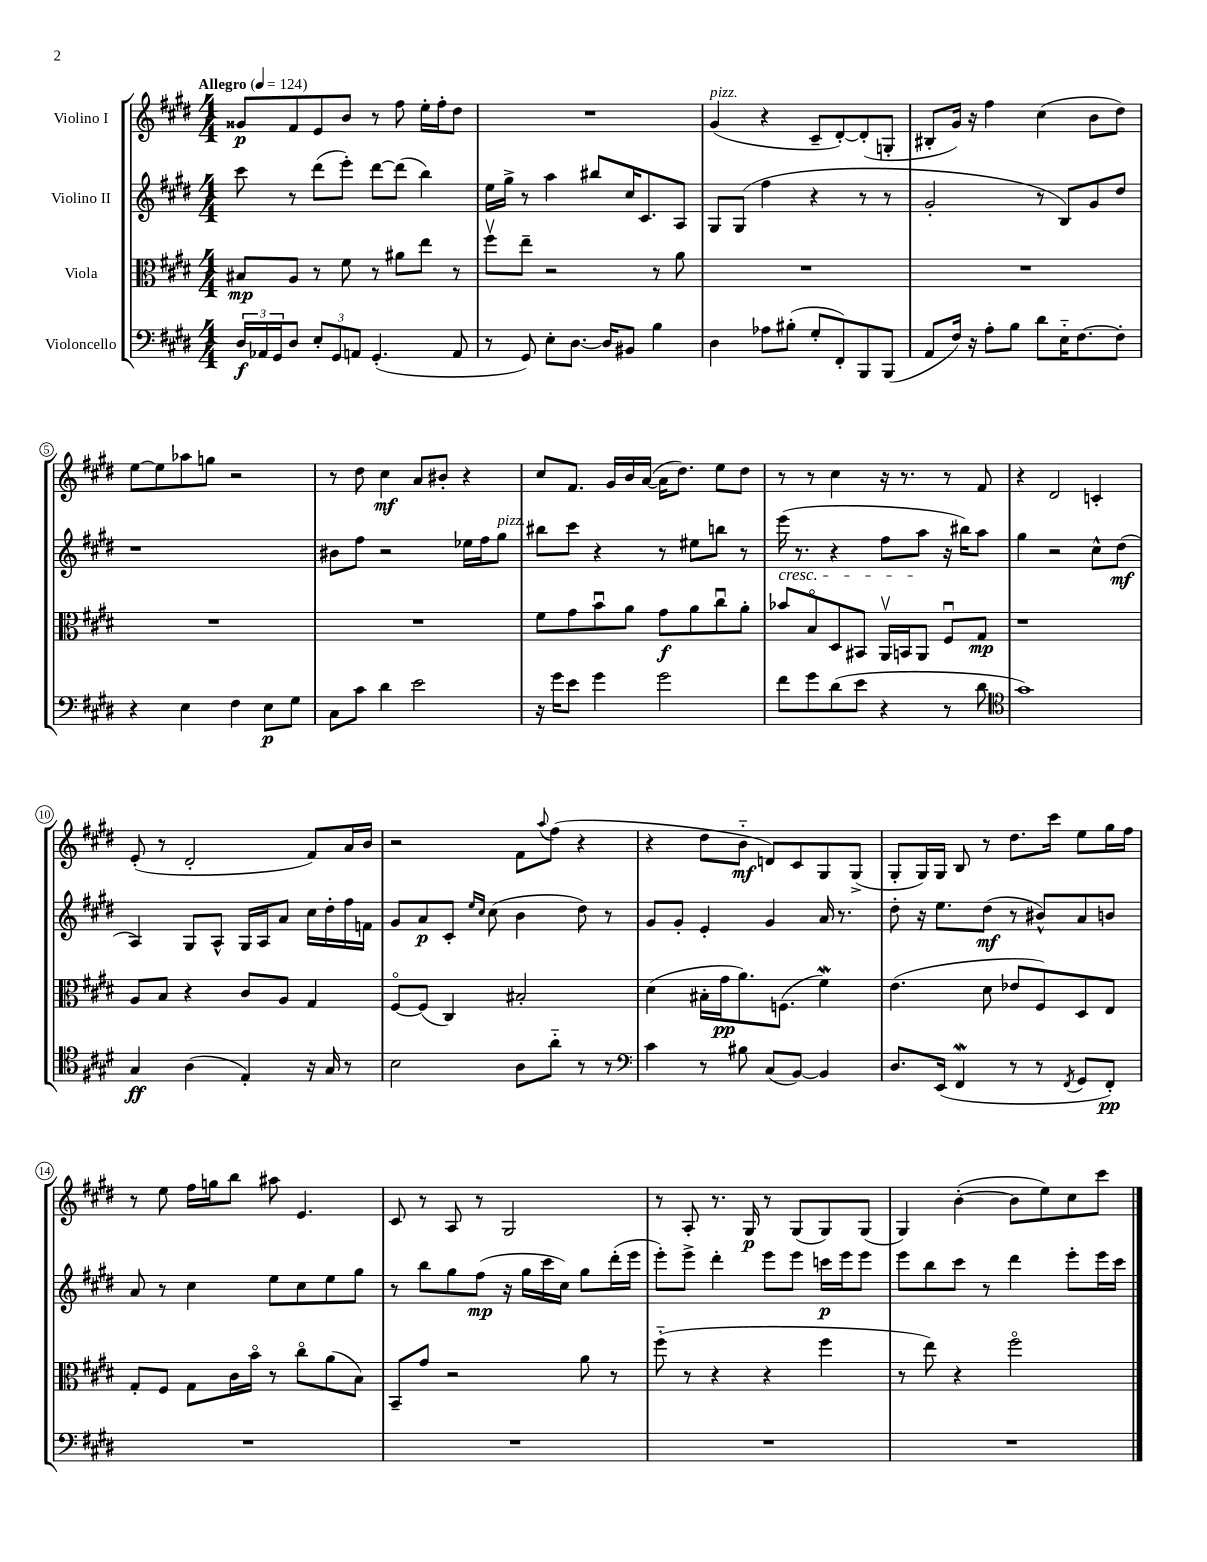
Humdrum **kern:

**kern	**dynam	**kern	**dynam	**kern	**dynam	**kern	**dynam
*part4	*part4	*part3	*part3	*part2	*part2	*part1	*part1
*staff4	*staff4	*staff3	*staff3	*staff2	*staff2	*staff1	*staff1
*I"Violoncello	*	*I"Viola	*	*I"Violino II	*	*I"Violino I	*
*clefF4	*	*clefC3	*	*clefG2	*	*clefG2	*
*k[f#c#g#d#]	*	*k[f#c#g#d#]	*	*k[f#c#g#d#]	*	*k[f#c#g#d#]	*
*M4/4	*	*M4/4	*	*M4/4	*	*M4/4	*
*MM124	*	*MM124	*	*MM124	*	*MM124	*
=1	=1	=1	=1	=1	=1	=1	=1
!	!	!	!	!	!	!LO:TX:a:B:t=Allegro	!
24D#/LL	f	8B#X/L	mp	8ccc#\	.	8g##X/L	p
24AA-X/	.	.	.	.	.	.	.
24GG#/J	.	.	.	.	.	.	.
8D#/J	.	8A/J	.	8r	.	8f#/	.
12E'/L	.	8r	.	(8ddd#\L	.	8e/	.
12GG#/	.	.	.	.	.	.	.
.	.	8f#\	.	8eee'\J)	.	8b/J	.
12AAn/J	.	.	.	.	.	.	.
(4.GG#'/	.	8r	.	[8ddd#\L	.	8r	.
.	.	8a#X\L	.	(8ddd#\J]	.	8ff#\	.
.	.	8ee\J	.	4bb\)	.	16ee'\LL	.
.	.	.	.	.	.	16ff#'\J	.
8AA/	.	8r	.	.	.	8dd#\J	.
=2	=2	=2	=2	=2	=2	=2	=2
8r	.	8ff#v\L	.	16ee\LL	.	1r	.
.	.	.	.	16gg#^\JJ	.	.	.
8GG#/)	.	8ee~\J	.	8r	.	.	.
8E'\L	.	2r	.	4aa\	.	.	.
[8.D#\J	.	.	.	.	.	.	.
.	.	.	.	8bb#X/L	.	.	.
16D#/KL]	.	.	.	.	.	.	.
8BB#X/J	.	.	.	16cc#/K	.	.	.
.	.	.	.	8.c#/	.	.	.
4B\	.	8r	.	.	.	.	.
.	.	8a\	.	8A/J	.	.	.
=3	=3	=3	=3	=3	=3	=3	=3
!	!	!	!	!	!	!LO:TX:a:i:t=pizz.	!
4D#\	.	1r	.	8G#/L	.	(4g#/	.
.	.	.	.	(8G#/J	.	.	.
8A-X\L	.	.	.	4ff#\	.	4r	.
(8B#X'\J	.	.	.	.	.	.	.
8G#'/L	.	.	.	4r	.	8c#~/L	.
8FF#'/)	.	.	.	.	.	[8d#'/)	.
8BBB/	.	.	.	8r	.	(8d#'/]	.
(8BBB/J	.	.	.	8r	.	8Gn'/J	.
=4	=4	=4	=4	=4	=4	=4	=4
8AA/L	.	1r	.	2g#'/	.	8B#X'/L	.
16F#/Jk)	.	.	.	.	.	16g#/Jk)	.
16r	.	.	.	.	.	16r	.
8A'\L	.	.	.	.	.	4ff#\	.
8B\J	.	.	.	.	.	.	.
8d#\L	.	.	.	8r	.	(4cc#\	.
16E\K	.	.	.	8B/L)	.	.	.
[8.F#\	.	.	.	.	.	.	.
.	.	.	.	8g#/	.	8b\L	.
8F#'\J]	.	.	.	8dd#/J	.	8dd#\J)	.
!!LO:LB:g=z
=5	=5	=5	=5	=5	=5	=5	=5
4r	.	1r	.	1r	.	[8ee\L	.
.	.	.	.	.	.	8ee\]	.
4E\	.	.	.	.	.	8aa-X\	.
.	.	.	.	.	.	8ggn\J	.
4F#\	.	.	.	.	.	2r	.
8E\L	p	.	.	.	.	.	.
8G#\J	.	.	.	.	.	.	.
=6	=6	=6	=6	=6	=6	=6	=6
8C#\L	.	1r	.	8b#X\L	.	8r	.
8c#\J	.	.	.	8ff#\J	.	8dd#\	.
4d#\	.	.	.	2r	.	4cc#\	mf
2e\	.	.	.	.	.	8a/L	.
.	.	.	.	.	.	8b#X'/J	.
.	.	.	.	16ee-X\LL	.	4r	.
.	.	.	.	16ff#\J	.	.	.
!	!	!	!	!LO:TX:a:i:t=pizz.	!	!	!
.	.	.	.	8gg#\J	.	.	.
=7	=7	=7	=7	=7	=7	=7	=7
16r	.	8f#\L	.	8bb#X\L	.	8cc#/L	.
16g#\KL	.	.	.	.	.	.	.
8e\J	.	8g#\	.	8ccc#\J	.	8.f#/J	.
4g#\	.	8bu\	.	4r	.	.	.
.	.	.	.	.	.	16g#/LL	.
.	.	8a\J	.	.	.	16b/	.
.	.	.	.	.	.	([16a/JJ	.
2g#\	.	8g#\L	f	8r	.	16a\KL]	.
.	.	.	.	.	.	8.dd#\J)	.
.	.	8a\	.	8ee#X\L	.	.	.
.	.	8cc#u\	.	8bbn\J	.	8ee\L	.
.	.	8a'\J	.	8r	.	8dd#\J	.
=8	=8	=8	=8	=8	=8	=8	=8
!	!	!	!	!LO:TX:b:i:t=cresc.	!	!	!
8f#\L	.	8b-X/L	.	(16eee\	.	8r	.
.	.	.	.	8.r	.	.	.
8g#\	.	8B/	.	.	.	8r	.
(8d#\	.	8D#/	.	4r	.	4cc#\	.
8e\J	.	8BB#X/J	.	.	.	.	.
4r	.	16AAv/LL	.	8ff#\L	.	16r	.
.	.	16BBn/J	.	.	.	8.r	.
.	.	8AA/J	.	8aa\J	.	.	.
8r	.	8F#u/L	.	16r	.	8r	.
.	.	.	.	16bb#X\KL)	.	.	.
8d#\	.	8G#/J	mp	8aa\J	.	8f#/	.
=9	=9	=9	=9	=9	=9	=9	=9
*clefC4	*	*	*	*	*	*	*
1g#)	.	1r	.	4gg#\	.	4r	.
.	.	.	.	2r	.	2d#/	.
.	.	.	.	8cc#^^\L	.	4cn'/	.
.	.	.	.	(8dd#\J	mf	.	.
!!LO:LB:g=z
=10	=10	=10	=10	=10	=10	=10	=10
4G#/	ff	8A/L	.	4A/)	.	(8e'/	.
.	.	8B/J	.	.	.	8r	.
(4A\	.	4r	.	8G#/L	.	2d#'/	.
.	.	.	.	8A^^/J	.	.	.
4E'/)	.	8c#/L	.	16G#/LL	.	.	.
.	.	.	.	16A/J	.	.	.
.	.	8A/J	.	8a/J	.	.	.
16r	.	4G#/	.	16cc#\LL	.	8f#/L)	.
16G#/	.	.	.	16dd#'\	.	.	.
8r	.	.	.	16ff#\	.	16a/L	.
.	.	.	.	16fn\JJ	.	16b/JJ	.
=11	=11	=11	=11	=11	=11	=11	=11
2B\	.	[8F#/L	.	8g#/L	.	2r	.
.	.	(8F#/J]	.	8a/	p	.	.
.	.	4C#/)	.	8c#'/J	.	.	.
.	.	.	.	16qqee/LL	.	.	.
.	.	.	.	16qqcc#/JJ	.	.	.
.	.	.	.	(8cc#\	.	.	.
8A\L	.	2B#X'/	.	4b\	.	8f#\L	.
.	.	.	.	.	.	8qqaa/	.
8a\J	.	.	.	.	.	(8ff#\J	.
8r	.	.	.	8dd#\)	.	4r	.
8r	.	.	.	8r	.	.	.
=12	=12	=12	=12	=12	=12	=12	=12
*clefF4	*	*	*	*	*	*	*
4c#\	.	(4d#\	.	8g#/L	.	4r	.
.	.	.	.	8g#'/J	.	.	.
8r	.	16B#X'\LL	.	4e'/	.	8dd#\L	.
.	.	16g#\J	pp	.	.	.	.
8B#X\	.	8.a\)	.	.	.	8b\J	mf
(8C#/L	.	.	.	4g#/	.	8dn/L)	.
.	.	(8.Fn\J	.	.	.	.	.
[8BB/J)	.	.	.	.	.	8c#/	.
4BB/]	.	4f#W\)	.	16a/	.	8G#/	.
.	.	.	.	8.r	.	.	.
.	.	.	.	.	.	(8G#^/J	.
=13	=13	=13	=13	=13	=13	=13	=13
8.D#/L	.	(4.e\	.	8dd#'\	.	8G#'/L	.
.	.	.	.	16r	.	16G#/L)	.
(16EE/Jk	.	.	.	8.ee\L	.	16G#/JJ	.
4FF#W/	.	.	.	.	.	8B/	.
.	.	8d#\	.	(8dd#\J	mf	8r	.
8r	.	8e-X/L	.	8r	.	8.dd#\L	.
8r	.	8F#/)	.	8b#X^^/L)	.	.	.
.	.	.	.	.	.	16ccc#\Jk	.
8qFF#/	.	.	.	.	.	.	.
8GG#/L	.	8D#/	.	8a/	.	8ee\L	.
8FF#'/J)	pp	8E/J	.	8bn/J	.	16gg#\L	.
.	.	.	.	.	.	16ff#\JJ	.
!!LO:LB:g=z
=14	=14	=14	=14	=14	=14	=14	=14
1r	.	8G#'/L	.	8a/	.	8r	.
.	.	8F#/J	.	8r	.	8ee\	.
.	.	8G#\L	.	4cc#\	.	16ff#\LL	.
.	.	.	.	.	.	16ggn\J	.
.	.	16c#\L	.	.	.	8bb\J	.
.	.	16b\JJ	.	.	.	.	.
.	.	8r	.	8ee\L	.	8aa#X\	.
.	.	8cc#\L	.	8cc#\	.	4.e/	.
.	.	(8a\	.	8ee\	.	.	.
.	.	8B\J)	.	8gg#\J	.	.	.
=15	=15	=15	=15	=15	=15	=15	=15
1r	.	8BB~/L	.	8r	.	8c#/	.
.	.	8g#/J	.	8bb\L	.	8r	.
.	.	2r	.	8gg#\	.	8A/	.
.	.	.	.	(8ff#\J	mp	8r	.
.	.	.	.	16r	.	2G#/	.
.	.	.	.	16gg#\LL	.	.	.
.	.	.	.	16ccc#\	.	.	.
.	.	.	.	16cc#\JJ)	.	.	.
.	.	8a\	.	8gg#\L	.	.	.
.	.	8r	.	(16ddd#'\L	.	.	.
.	.	.	.	16eee\JJ	.	.	.
=16	=16	=16	=16	=16	=16	=16	=16
1r	.	(8ff#\	.	8eee'\L)	.	8r	.
.	.	8r	.	8eee^\J	.	8A'/	.
.	.	4r	.	4ddd#'\	.	8.r	.
.	.	.	.	.	.	16G#/	p
.	.	4r	.	8eee\L	.	8r	.
.	.	.	.	8eee\J	.	(8G#/L	.
.	.	4ff#\	.	16cccn\LL	p	8G#/)	.
.	.	.	.	16eee\J	.	.	.
.	.	.	.	8eee\J	.	(8G#/J	.
=17	=17	=17	=17	=17	=17	=17	=17
1r	.	8r	.	8eee\L	.	4G#/)	.
.	.	8ee\)	.	8bb\	.	.	.
.	.	4r	.	8ccc#\J	.	([4b'\	.
.	.	.	.	8r	.	.	.
.	.	2ff#\	.	4ddd#\	.	8b\L]	.
.	.	.	.	.	.	8ee\)	.
.	.	.	.	8eee'\L	.	8cc#\	.
.	.	.	.	16eee\L	.	8ccc#\J	.
.	.	.	.	16ccc#\JJ	.	.	.
==	==	==	==	==	==	==	==
*-	*-	*-	*-	*-	*-	*-	*-
